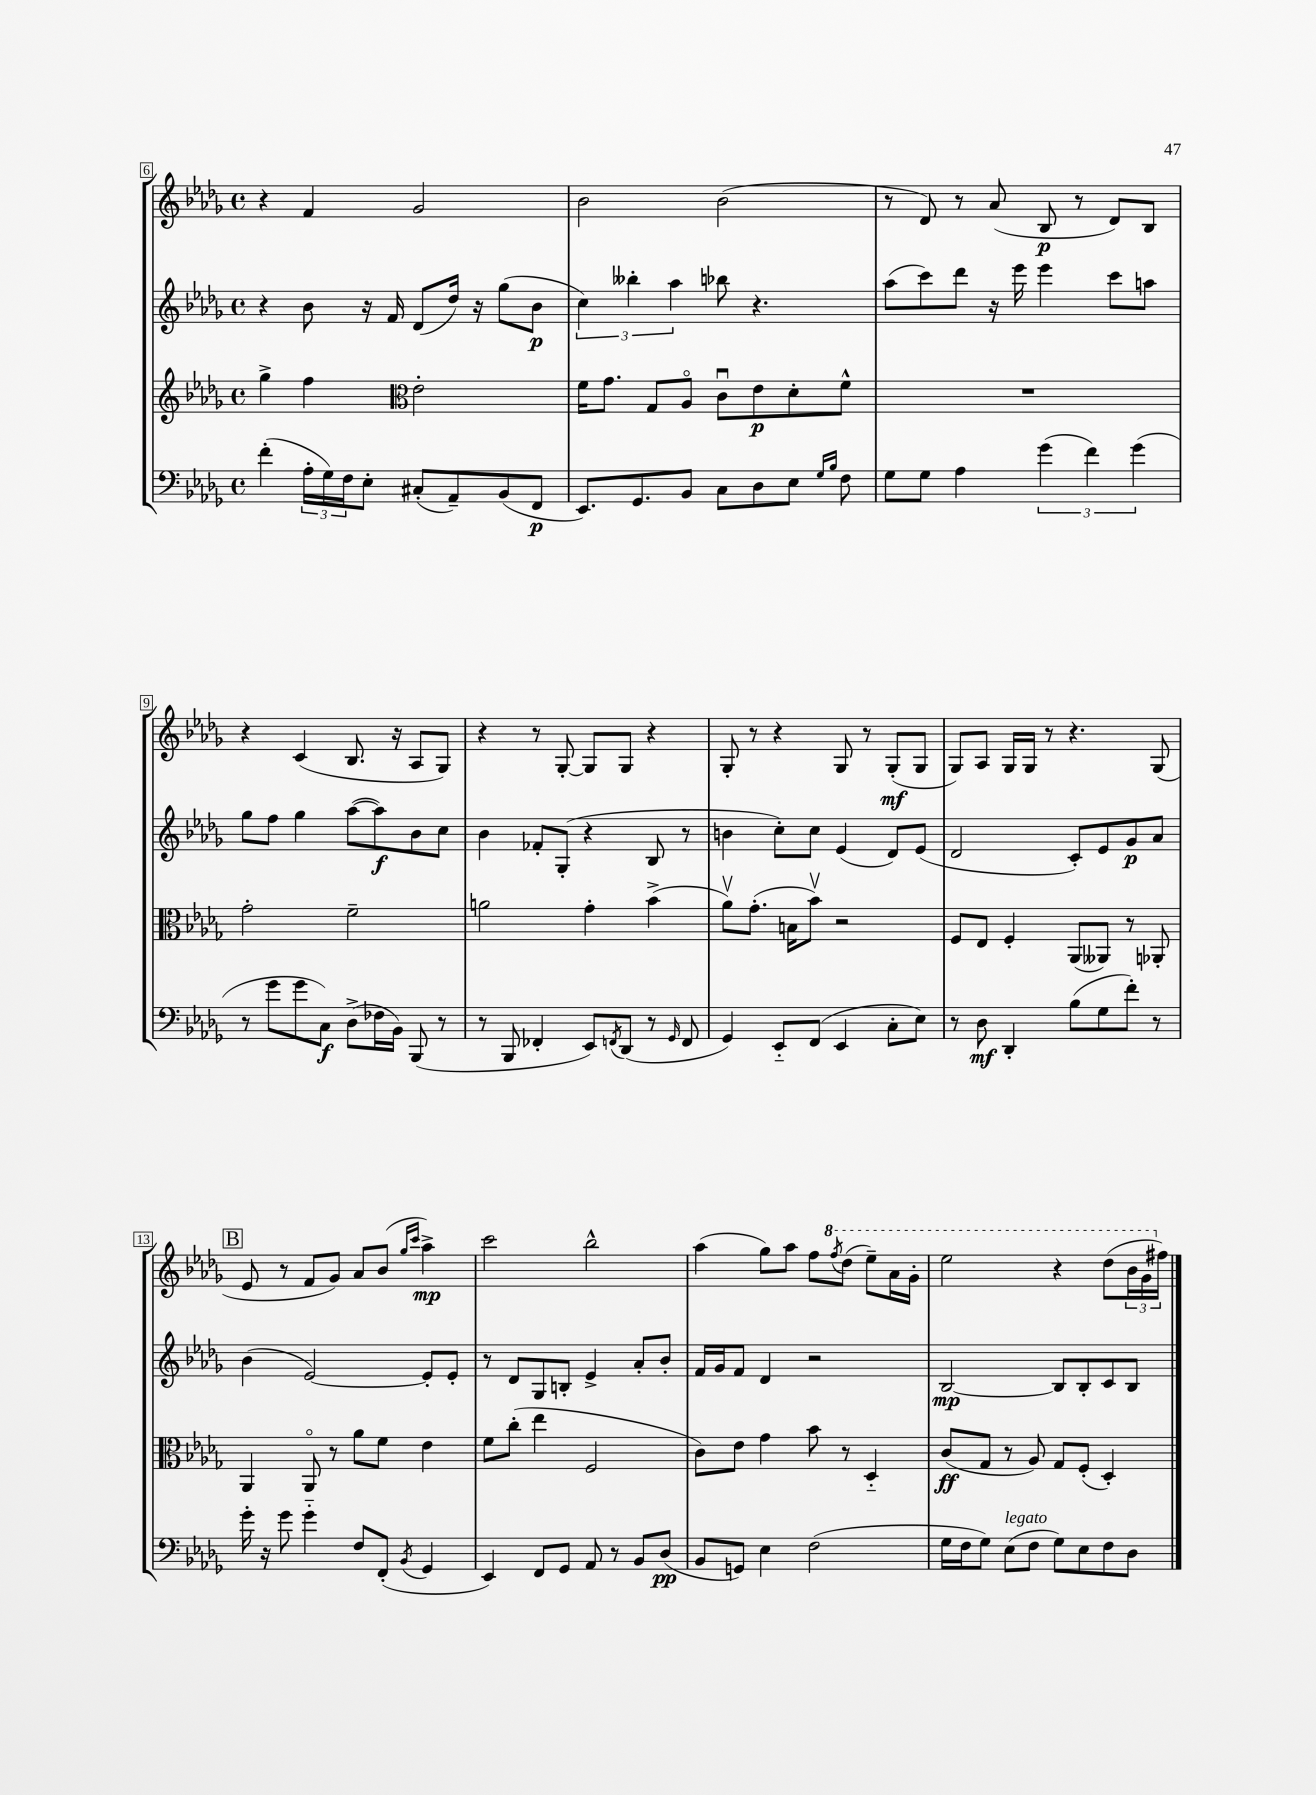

**kern	**kern	**kern	**kern
*staff4	*staff3	*staff2	*staff1
*clefF4	*clefG2	*clefG2	*clefG2
*k[b-e-a-d-g-]	*k[b-e-a-d-g-]	*k[b-e-a-d-g-]	*k[b-e-a-d-g-]
*M4/4	*M4/4	*M4/4	*M4/4
*met(c)	*met(c)	*met(c)	*met(c)
(4f'\	4gg-^\	4r	4r
24A-'\LL	4ff\	8b-\	4f/
24G-\)	.	.	.
24F\J	.	.	.
8E-'\J	.	16r	.
.	.	16f/	.
*	*clefC3	*	*
(8C#'/L	2e-'\	(8d-/L	2g-/
8AA-~/)	.	16dd-/Jk)	.
.	.	16r	.
(8BB-/	.	(8gg-\L	.
8FF/J	.	8b-\J	.
=	=	=	=
8.EE-/L)	16f\LK	6cc\)	2b-\
.	8.g-\J	.	.
.	.	6bb--'\	.
8.GG-/	.	.	.
.	8G-/L	.	.
.	.	6aa-\	.
8BB-/J	8A-o/J	.	.
8C\L	8cu\L	8bb-\	(2b-\
8D-\	8e-\	4.r	.
8E-\J	8d-'\	.	.
16qqG-/LL	.	.	.
16qqB-/JJ	.	.	.
8F\	8f^^\J	.	.
=	=	=	=
8G-\L	1r	(8aa-\L	8r
8G-\J	.	8ccc\)	8d-/)
4A-\	.	8ddd-\J	8r
.	.	16r	(8a-/
.	.	16eee-\	.
(6g-\	.	4eee-\	8B-/
.	.	.	8r
6f\)	.	.	.
.	.	8ccc\L	8d-/L)
(6g-\	.	.	.
.	.	8aa\J	8B-/J
=	=	=	=
8r	2g-'\	8gg-\L	4r
8g-\L	.	8ff\J	.
8g-\	.	4gg-\	(4c/
8C\J)	.	.	.
(8D-^\L	2f~\	([8aa-\L	8.B-/
16F-\L	.	8aa-\])	.
16BB-\JJ)	.	.	16r
(8BBB-/	.	8b-\	8A-/L
8r	.	8cc\J	8G-/J)
=	=	=	=
8r	2a\	4b-\	4r
8BBB-/	.	.	.
4FF-'/	.	8f-'/L	8r
.	.	(8G-'/J	[8G-'/
8EE-/L)	4g-'\	4r	8G-/]L
8qFF/	.	.	.
(8DD-/J	.	.	8G-/J
8r	(4b-^\	8B-/	4r
16qqGG-/	.	.	.
8FF/	.	8r	.
=	=	=	=
4GG-/)	8a-v\L)	4b\	8G-'/
.	(8.g-'\J	.	8r
8EE-'~/L	.	8cc'\L)	4r
.	16B\LK	.	.
(8FF/J	8b-v\J)	8cc\J	.
4EE-/	2r	(4e-/	8G-/
.	.	.	8r
8C'\L	.	8d-/L)	(8G-'/L
8E-\J)	.	(8e-/J	8G-/J
=	=	=	=
8r	8F/L	2d-/	8G-/L)
8D-\	8E-/J	.	8A-/J
4DD-'/	4F'/	.	16G-/LL
.	.	.	16G-/JJ
.	.	.	8r
(8B-\L	(8AA-/L	8c'/L)	4.r
8G-\	8AA--/J)	8e-/	.
8f'\J)	8r	8g-/	.
8r	8AA-'/	8a-/J	(8G-/
=	=	=	=
16g-'\	4AA-/	(4b-\	8e-/
16r	.	.	.
8g-\	.	.	8r
4g-'~\	8AA-o/	[2e-/)	8f/L
.	8r	.	8g-/J)
8F/L	8a-\L	.	8a-/L
(8FF'/J	8f\J	.	(8b-/J
.	.	.	16qqgg-/LL
8qBB-/	.	.	16qqccc/JJ
4GG-/	4e-\	8e-'/]L	4aa-^\)
.	.	8e-'/J	.
=	=	=	=
4EE-/)	8f\L	8r	2ccc\
.	(8cc'\J	8d-/L	.
8FF/L	4ee-\	8G-/	.
8GG-/J	.	8B'/J	.
8AA-/	2F/	4e-^/	2bb-^^\
8r	.	.	.
8BB-/L	.	8a-'/L	.
(8D-/J	.	8b-'/J	.
=	=	=	=
8BB-/L	8c\L)	16f/LL	(4aa-\
.	.	16g-/J	.
8GG/J)	8e-\J	8f/J	.
4E-\	4g-\	4d-/	8gg-\L)
.	.	.	8aa-\J
(2F\	8b-\	2r	8ff\L
.	.	.	8qfff/
.	8r	.	(8ddd-\J
.	4D-'~/	.	8eee-~\L)
.	.	.	16aa-\L
.	.	.	16gg-'\JJ
=	=	=	=
16G-\LL	(8c/L	[2B-/	2eee-\
16F\J	.	.	.
8G-\J)	8G-/J	.	.
(8E-\L	8r	.	.
8F\J	8A-/)	.	.
8G-\L)	8G-/L	8B-/]L	4r
8E-\	(8F'/J	8B-'/	.
8F\	4D-'/)	8c/	(8ddd-\L
8D-\J	.	8B-/J	24bb-\L
.	.	.	24gg-\
.	.	.	24ff#\JJ)
==	==	==	==
*-	*-	*-	*-
